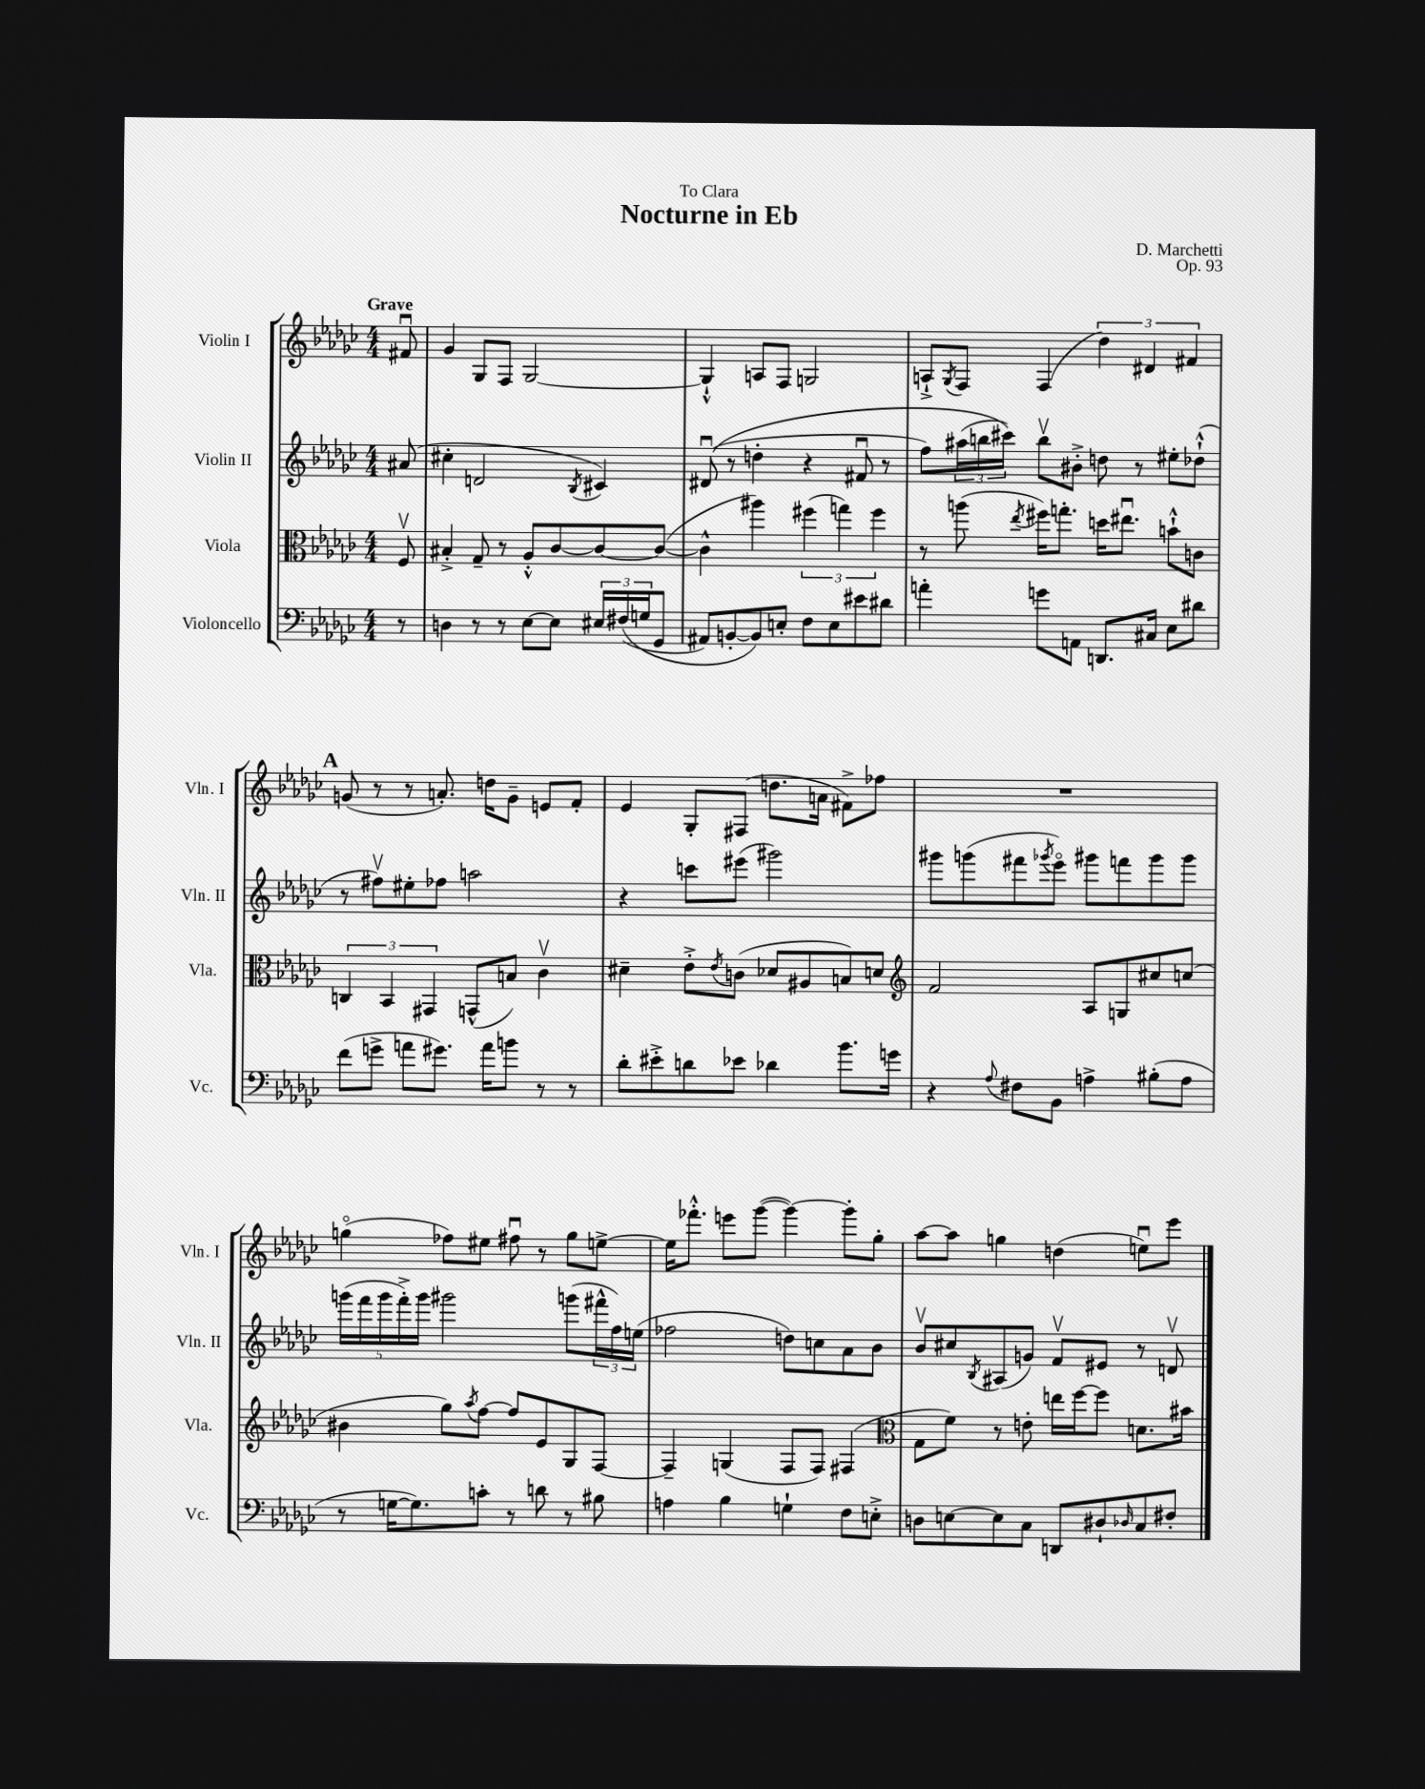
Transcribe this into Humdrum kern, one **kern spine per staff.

**kern	**kern	**kern	**kern
*staff4	*staff3	*staff2	*staff1
*clefF4	*clefC3	*clefG2	*clefG2
*k[b-e-a-d-g-c-]	*k[b-e-a-d-g-c-]	*k[b-e-a-d-g-c-]	*k[b-e-a-d-g-c-]
*M4/4	*M4/4	*M4/4	*M4/4
8r	8Fv/	(8a#/	8f#u/
=	=	=	=
4D\	4B#'^/	4cc#'\	4g-/
8r	8G-~/	2d/	8G-/L
8r	8r	.	8F/J
[8E-\L	8A-'^^/L	.	[2G-/
8E-\]J	[8c-/	.	.
.	.	8qB-/	.
24E#/LL	8c-/_	4c#/)	.
&((24F#/	.	.	.
24G/J	.	.	.
8GG-/J	(8c-/_J	.	.
=	=	=	=
8AA#/L)	4c-^^\]	&((8d#u/	4G-`^^/]
[8BB'/	.	8r	.
8BB/]&)	4aa#\)	4dd'\	8A/L
8E'/J	.	.	8F/J
8F\L	(6ff#\	4r	2G/
8E\	.	.	.
.	6gg\)	.	.
8e#\	.	8f#u/	.
.	6ff#\	.	.
8d#\J	.	8r	.
=	=	=	=
4a'\	8r	8ff\L)	8A`^/L
.	.	.	8qG-/
.	(8aa\	(24aa#\L	8F/J
.	.	24bb\	.
.	.	24ccc#\JJ)&)	.
.	8qee-/	.	.
8g\L	16ff#\LK)	8bbv\L	(4F/
.	8.gg'\J	.	.
8AA\J	.	8b#'^\J	.
8.DD/L	16dd\LK	8dd\	6dd-\)
.	8.ee#u\J	.	.
.	.	8r	.
.	.	.	6d#/
16C#/Jk	.	.	.
8E-\L	8b`^^\L	8ee#'\L	.
.	.	.	6f#/
8d#\J	8c\J	(8dd-`^^\J	.
=	=	=	=
(8f\L	6C/	8r	(8g/
8g^\J	.	8ff#v\L)	8r
.	6BB-/	.	.
8a\L	.	8ee#'\	8r
.	6GG#/	.	.
8.g#\J)	.	8ff-\J	8.a'/)
.	(8GG^^/L	2aa\	.
16a\LK	.	.	16dd\LK
8b\J	8B/J)	.	8g~\J
8r	4c-v\	.	8e/L
8r	.	.	8f'/J
=	=	=	=
8d-'\L	4d#~\	4r	4e-/
8e#'^\	.	.	.
8d\	8e-'^\L	8ccc\L	8G-'/L
.	8qe-/	.	.
8e-\J	(8c\J	(8eee#\J	(8F#/J
4d-\	8d-/L	2ggg#\)	8.dd\L
.	8A#/	.	.
.	.	.	16a\Jk
8.b-\L	8B/)	.	8f#^\L)
.	8d/J	.	8ff-\J
16g\Jk	.	.	.
=	=	=	=
*	*clefG2	*	*
4r	2f/	8ggg#\L	1r
.	.	(8ggg\	.
8qqA-/	.	.	.
8F#\L	.	8fff#\	.
.	.	8qggg-/	.
8BB-\J	.	8eee-o\J)	.
4A^\	8A-/L	8ggg#\L	.
.	8G/	8fff\	.
(8B#'\L	8cc#/	8ggg#\	.
8A\J	(8cc/J	8ggg#\J	.
=	=	=	=
8r	4b#\	(20ggg\LL	(4ggo\
.	.	20fff\	.
.	.	20ggg\	.
[16G\LK	.	.	.
.	.	20fff'^\)	.
8.G\])	.	.	.
.	.	20ggg\JJ	.
.	8gg-\L)	2ggg#\	8ff-\L)
.	8qaa-/	.	.
8c'\J	[8ff\J	.	8ee#\J
8r	8ff/]L	.	8ff#u\
8d\	8e-/	.	8r
8r	8G-/	(8ggg\L	8gg\L
8B#\	[8F/J	24fff#^^\L	[8ee^\J
.	.	24ff\)	.
.	.	(24ee\JJ	.
=	=	=	=
4A\	4F~/]	2ff-\	16ee\]LK
.	.	.	8.fff-'^^\J
4B-\	(4G/	.	8eee\L
.	.	.	([8ggg-\J
4G`\	8F/L	8dd\L)	4ggg-\_)
.	8F/J)	8cc\	.
8F\L	(4F#/	8a-\	8ggg-'\]L
8E'^\J	.	8b-\J	8gg-'\J
=	=	=	=
*	*clefC3	*	*
8D\L	8G-\L	8b-v/L	[8aa-\L
[8E\	8f\J)	8cc#/	8aa-\]J
.	.	8qB-/	.
8E\]	8r	(8A#/	4gg\
8C-\J	8e'\	8g/J)	.
8DD/L	16ee\LL	8fv/L	(4dd\
.	[16ff\J	.	.
8D#`/	8ff\]J	8e#/J	.
16qqD-/	.	.	.
8C-/	8.d\L	8r	8eeu\L)
8F#'/J	.	8dv/	8eee-\J
.	16b#\Jk	.	.
==	==	==	==
*-	*-	*-	*-
